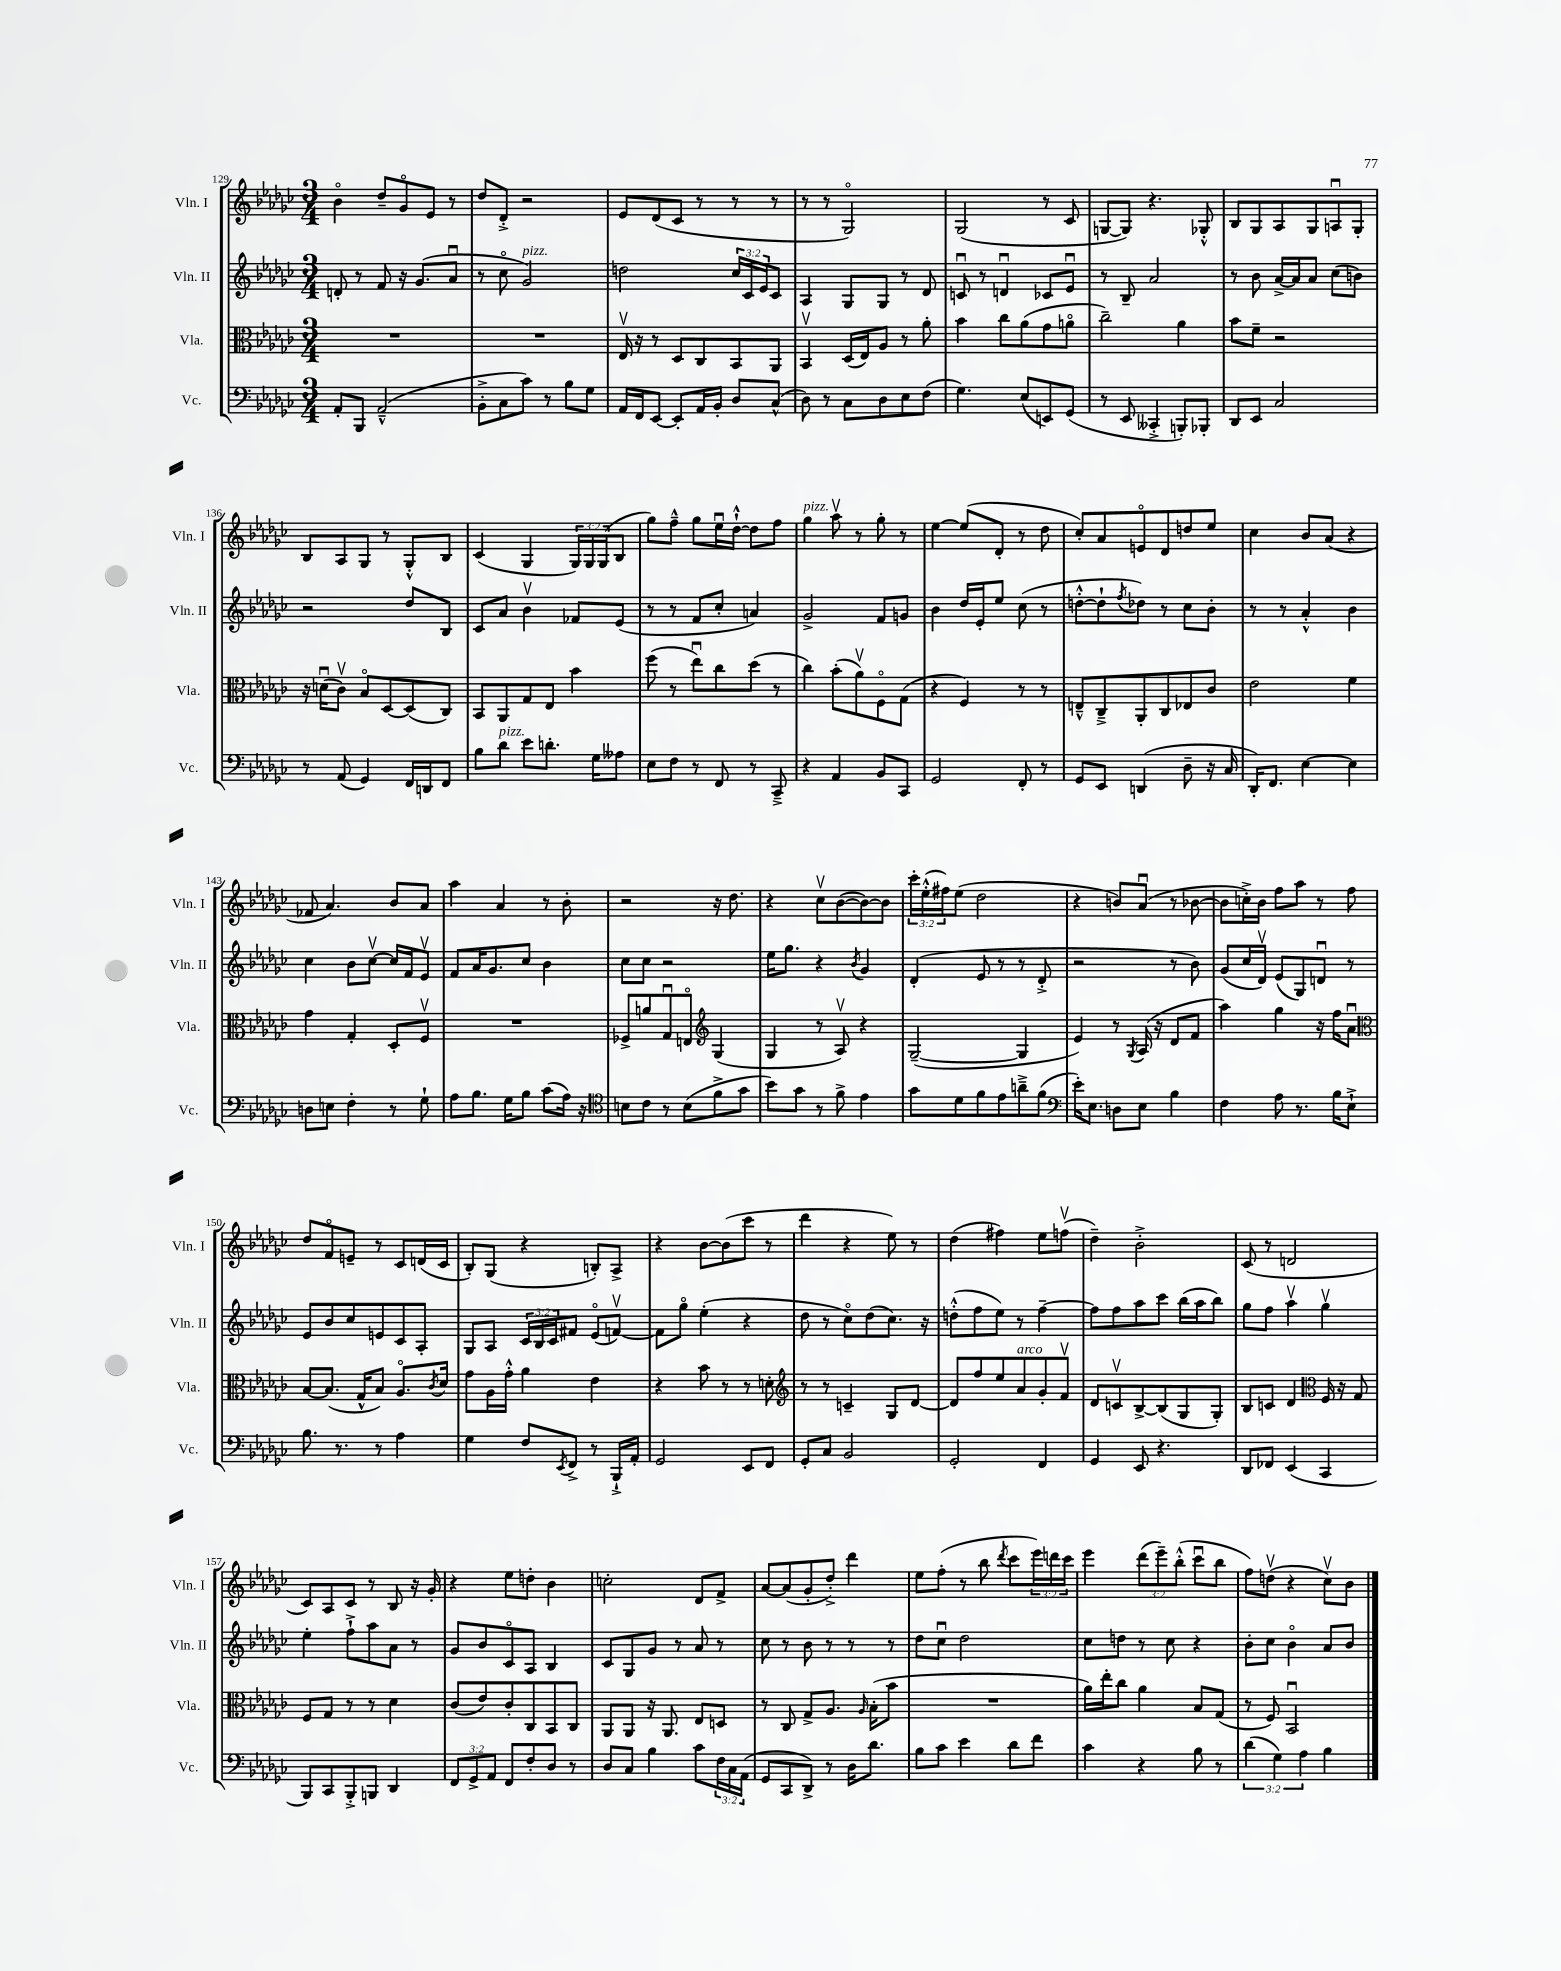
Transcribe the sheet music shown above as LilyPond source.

<<
\new StaffGroup <<
\new Staff = "s0" \with { instrumentName = "Vln. I" shortInstrumentName = "Vln. I" } {
    \clef treble \key ges \major \numericTimeSignature \time 3/4 \override Staff.TupletNumber.text = #tuplet-number::calc-fraction-text
    bes'4\flageolet des''8-- ges'8\flageolet ees'8 r8 |
    des''8 des'8-.-> r2 |
    ees'8 des'8( ces'8 r8 r8 r8 |
    r8 r8 ges2\flageolet) |
    ges2( r8 ces'8 |
    g8~ g8) r4. ges8-.-^ |
    bes8 ges8 aes8 ges8 a8\downbow ges8-. |
    bes8 aes8 ges8 r8 ges8-.-^ bes8 |
    ces'4( ges4 \tuplet 3/2 { ges16) ges16 ges16( } bes8 |
    ges''8) f''8---^ ges''8 ees''16\downbow des''16~-!-^ des''8 f''8 |
    ges''4^\markup { \italic "pizz." } aes''8\upbow r8 ges''8-. r8 |
    ees''4~ ees''8( des'8-. r8 des''8 |
    ces''8-.) aes'8 e'8\flageolet des'8 d''8 ees''8 |
    ces''4 bes'8 aes'8( r4 |
    fes'8 aes'4.) bes'8 aes'8 |
    aes''4 aes'4 r8 bes'8-. |
    r2 r16 des''8. |
    r4 ces''8\upbow bes'8~( bes'8~) bes'8 |
    \tuplet 3/2 { ces'''16-. ees''16-.-^( fis''16) } ees''8( des''2 |
    r4 b'8) aes'8\downbow( r8 bes'8~ |
    bes'8 c''16-.->) bes'16 f''8 aes''8 r8 f''8 |
    des''8 f'8\flageolet e'8-- r8 ces'8 d'16( ces'16 |
    bes8-.) ges8( r4 b8-.) aes8-> |
    r4 bes'8~ bes'8( ces'''8 r8 |
    des'''4 r4 ees''8) r8 |
    des''4( fis''4) ees''8 f''8\upbow( |
    des''4--) bes'2-.-> |
    ces'8( r8 d'2 |
    ces'8) aes8 ces'8 r8 bes8 r16 ges'16-. |
    r4 ees''8 d''8-. bes'4 |
    c''2-. des'8 f'8-> |
    aes'8~ aes'8( ges'8-. des''8-.->) des'''4 |
    ees''8 f''8-.( r8 bes''8 \acciaccatura { des'''8 } ces'''8 \tuplet 3/2 { ees'''16) d'''16 ces'''16 } |
    ees'''4 \tuplet 3/2 { des'''8( ees'''8--) bes''8-.-^( } ces'''8\downbow bes''8 |
    f''8) d''8\upbow( r4 ces''8\upbow) bes'8 \bar "|." |
}
\new Staff = "s1" \with { instrumentName = "Vln. II" shortInstrumentName = "Vln. II" } {
    \clef treble \key ges \major \numericTimeSignature \time 3/4 \override Staff.TupletNumber.text = #tuplet-number::calc-fraction-text
    d'8-. r8 f'8 r16 ges'8.( aes'8\downbow |
    r8 ces''8\flageolet ges'2^\markup { \italic "pizz." }) |
    d''2 \tuplet 3/2 { ces''16 ces'16 ees'16 } ces'8 |
    aes4 ges8 ges8 r8 des'8 |
    c'8\downbow r8 d'4\downbow ces'8 ees'8\downbow |
    r8 bes8-- aes'2 |
    r8 bes'8 aes'16~-> aes'16 aes'8 ces''8( b'8) |
    r2 des''8 bes8 |
    ces'8 aes'8 bes'4\upbow fes'8 ees'8( |
    r8 r8 f'8 ces''8-. a'4) |
    ges'2-> f'8 g'8 |
    bes'4 des''16 ees'16-. ees''8 ces''8( r8 |
    d''8~-.-^ d''8-! \acciaccatura { f''8 } des''8) r8 ces''8 bes'8-. |
    r8 r8 aes'4-.-^ bes'4 |
    ces''4 bes'8 ces''8~\upbow ces''16 f'16 ees'8\upbow |
    f'8 aes'16 ges'8. ces''8 bes'4 |
    ces''8 ces''8 r2 |
    ees''16 ges''8. r4 \acciaccatura { bes'8 } ges'4 |
    des'4-.( ees'8 r8 r8 des'8-.-> |
    r2 r8 bes'8) |
    ges'8( ces''16 des'16\upbow) ees'8( ges8) d'8\downbow r8 |
    ees'8 bes'8 ces''8 e'8 ces'8 aes8-. |
    ges8 aes8 \tuplet 3/2 { ces'16 bes16 ces'16 } fis'8 ees'8\flageolet( f'8~\upbow) |
    f'8 ges''8\flageolet ees''4-.( r4 |
    des''8 r8 ces''8\flageolet) des''8( ces''8.) r16 |
    d''8-.-^( f''8 ees''8) r8 f''4~-- |
    f''8 f''8 aes''8 ces'''8 bes''16( aes''16 bes''8) |
    ges''8 f''8 aes''4\upbow ges''4\upbow |
    ees''4-. f''8-!-> aes''8 aes'8 r8 |
    ges'8 bes'8 ces'8\flageolet aes8 bes4 |
    ces'8 ges8 ges'8 r8 aes'8 r8 |
    ces''8 r8 bes'8 r8 r8 r8 |
    des''8 ces''8\downbow des''2 |
    ces''8 d''8 r8 ces''8 r4 |
    bes'8-. ces''8 bes'4\flageolet aes'8 bes'8 \bar "|." |
}
\new Staff = "s2" \with { instrumentName = "Vla." shortInstrumentName = "Vla." } {
    \clef alto \key ges \major \numericTimeSignature \time 3/4
    R2. |
    R2. |
    ees16\upbow r16 r8 des8 ces8 bes,8 aes,8 |
    bes,4\upbow des16( ees16) aes8 r8 aes'8-. |
    bes'4 ces''8 aes'8( ges'8 a'8\flageolet |
    ces''2--) aes'4 |
    bes'8 f'8-- r2 |
    r16 d'16\downbow( ces'8\upbow) bes8\flageolet des8~ des8( ces8) |
    bes,8 aes,8 ges8 ees8 bes'4 |
    f''8( r8 ees''8\downbow) ces''8 des''8( r8 |
    ces''4) bes'8-.( aes'8\upbow) f8\flageolet ges8( |
    r4 f4) r8 r8 |
    e8---^ ces8---> aes,8-. ces8 ees8 ces'8 |
    ees'2 f'4 |
    ges'4 ges4-. des8-. f8\upbow |
    R2. |
    fes8-> a'8 ges8\downbow e8\flageolet \clef treble ges4( |
    ges4 r8 aes8\upbow) r4 |
    ges2~--( ges4 |
    ees'4) r8 \acciaccatura { ges8 } aes16( r16 des'8 f'8 |
    aes''4) ges''4 r16 f''16 aes'8\downbow |
    \clef alto bes8~ bes8.( ges16-^ bes8) aes8.\flageolet \acciaccatura { ces'8 } des'16 |
    ges'8 aes16 ges'16-.-^ aes'4 ees'4 |
    r4 bes'8 r8 r8 d'8-. |
    \clef treble r8 r8 c'4-- ges8 des'8~ |
    des'8 f''8 ees''8 aes'8^\markup { \italic "arco" } ges'8-. f'8\upbow |
    des'8 c'8\upbow bes8~-> bes8( ges8 ges8-.) |
    bes8 c'8 des'4 \clef alto f16 r16 ges8 |
    f8 ges8 r8 r8 des'4 |
    ces'8( ees'8) ces'8-. ces8 bes,8 ces8 |
    aes,8 aes,8 r16 aes,8. ees8 d8 |
    r8 ces8 ges8-> aes8. \grace { aes16 } bes16-.( bes'8 |
    R2. |
    aes'16) ees''16-. ces''8 aes'4 bes8 ges8( |
    r8 f8) bes,2\downbow \bar "|." |
}
\new Staff = "s3" \with { instrumentName = "Vc." shortInstrumentName = "Vc." } {
    \clef bass \key ges \major \numericTimeSignature \time 3/4 \override Staff.TupletNumber.text = #tuplet-number::calc-fraction-text
    aes,8-. bes,,8 aes,2---^( |
    bes,8-.-> ces8 ces'8) r8 bes8 ges8 |
    aes,16 f,16 ees,8~ ees,8-. aes,16 bes,16-. des8 ces8-^( |
    des8) r8 ces8 des8 ees8 f8( |
    ges4.) ees8( e,8) ges,8( |
    r8 ees,8 ceses,4-.-> b,,8-.) bes,,8-. |
    des,8 ees,8 ces2 |
    r8 aes,8( ges,4) f,16 d,16 f,8 |
    bes8 des'8^\markup { \italic "pizz." } ees'8 d'8.-. ges16 aeses8 |
    ees8 f8 r8 f,8 r8 ces,8---> |
    r4 aes,4 bes,8 ces,8 |
    ges,2 f,8-. r8 |
    ges,8 ees,8 d,4( des8-- r16 ces16 |
    des,16-.) f,8. ees4~ ees4 |
    d8 e8 f4-. r8 ges8-! |
    aes8 bes8. ges16 bes8 ces'8( aes16) r16 |
    \clef tenor b8 ces'8 r8 b8( f'8-> ges'8 |
    bes'8) ges'8 r8 f'8-> ees'4 |
    ges'8 des'8 f'8 ees'8 a'8---> f'8( |
    \clef bass ees'16-.) ees8. d8 ees8 bes4 |
    f4 aes8 r8. bes16 ees8-!-> |
    bes8. r8. r8 aes4 |
    ges4 f8 \acciaccatura { ees,8 } f,8-> r8 bes,,16-!-> aes,16-. |
    ges,2 ees,8 f,8 |
    ges,8-. ces8 bes,2 |
    ges,2-. f,4 |
    ges,4 ees,8 r4. |
    des,8 fes,8 ees,4( ces,4 |
    bes,,8) ces,8 bes,,8-.-> b,,8 des,4 |
    \tuplet 3/2 { f,8 ges,8-> aes,8 } f,8 f8-. des8 r8 |
    des8 ces8 bes4 ces'8 \tuplet 3/2 { f16 ces16 aes,16( } |
    ges,8 ces,8 des,8->) r8 des16 des'8. |
    bes8 ces'8 ees'4 des'8 f'8 |
    ces'4 r4 bes8 r8 |
    \tuplet 3/2 { des'4( ges4) aes4 } bes4 \bar "|." |
}
>>
>>
\layout { \context { \Score currentBarNumber = #129 } }
